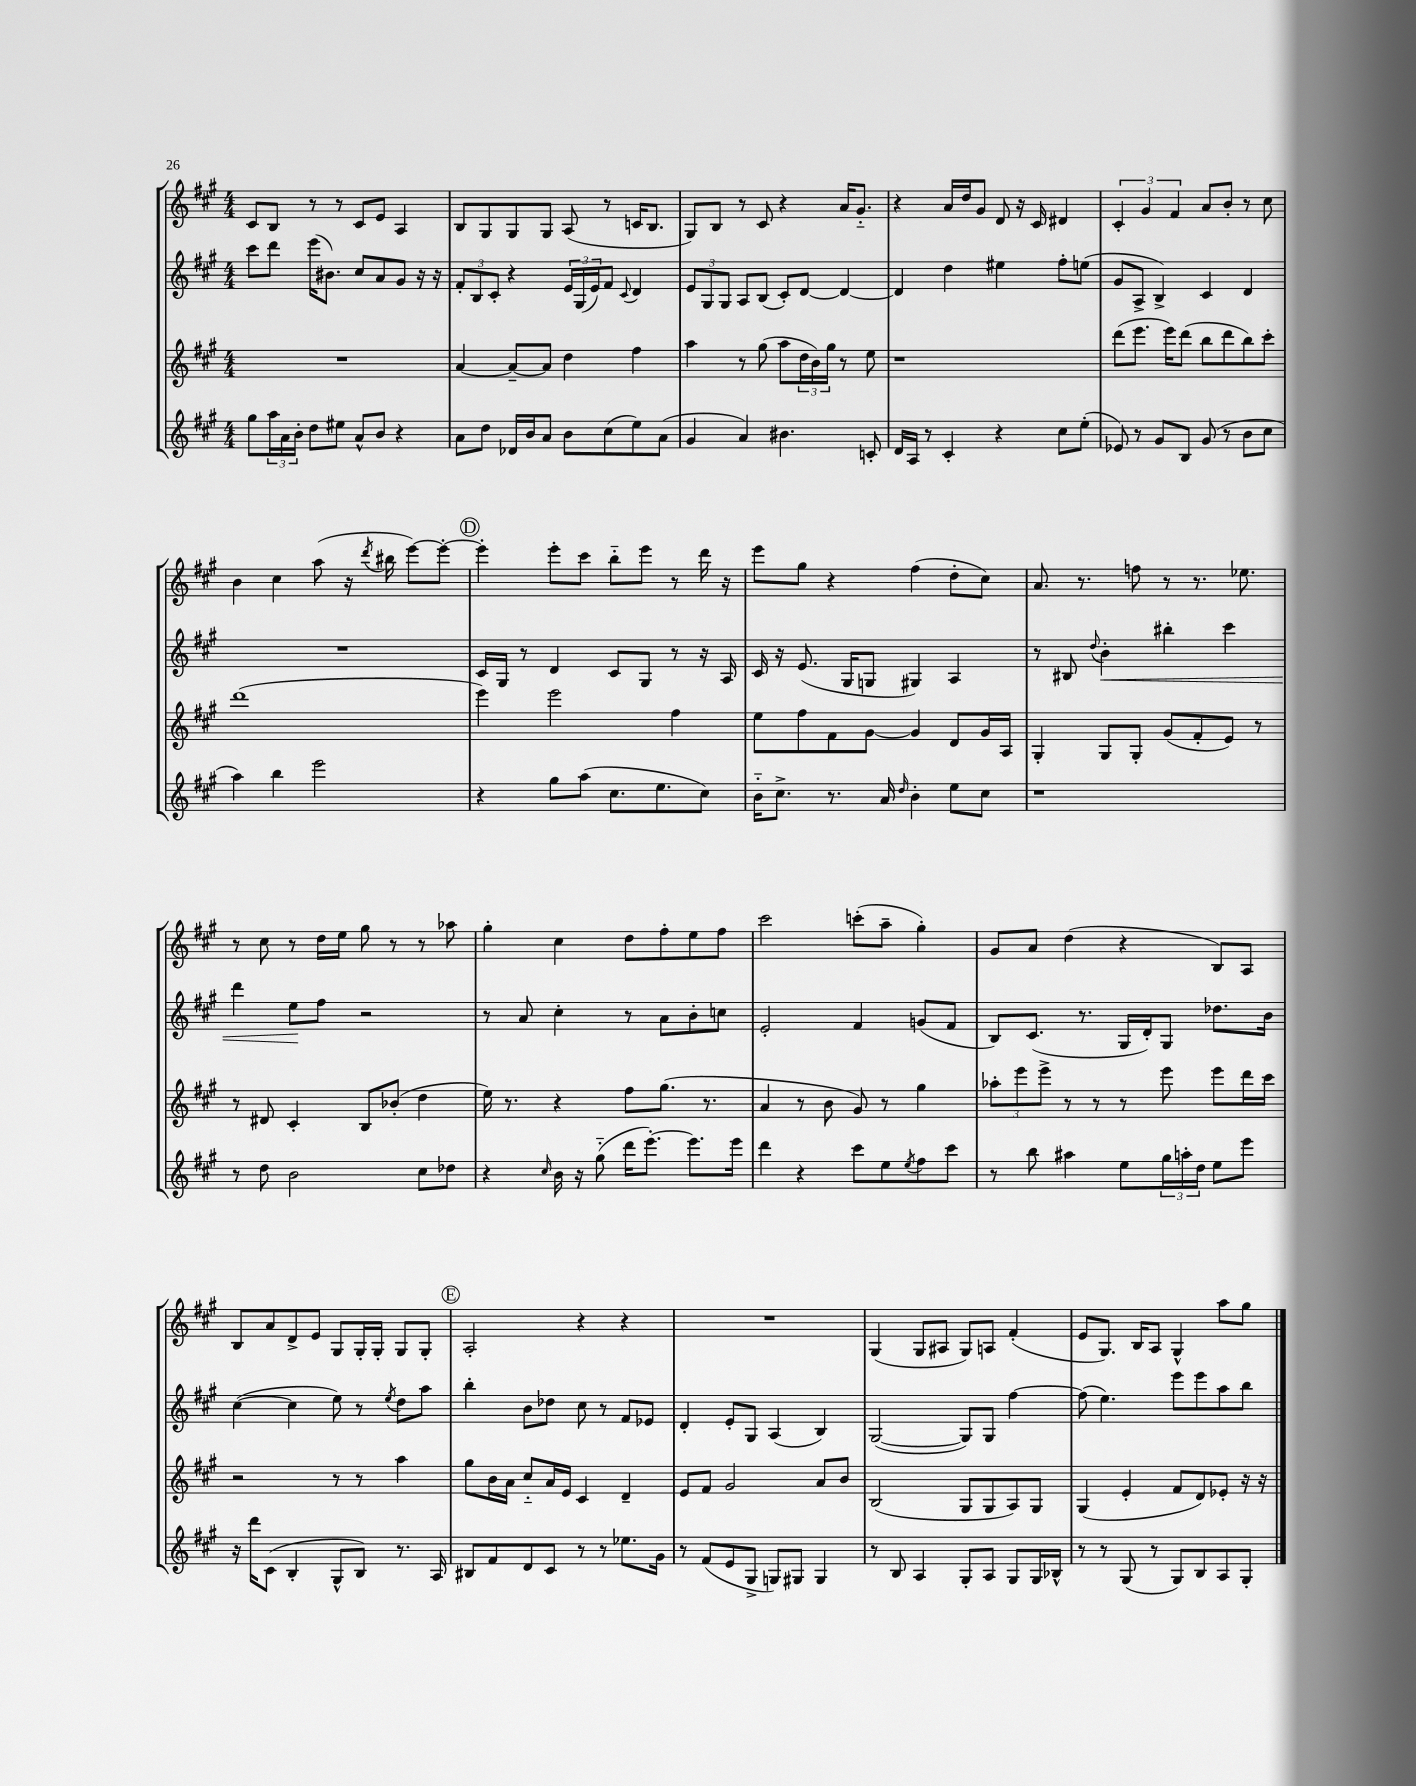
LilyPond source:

<<
\new StaffGroup <<
\new Staff = "s0" {
    \clef treble \key a \major \numericTimeSignature \time 4/4
    cis'8 b8 r8 r8 cis'8 e'8 a4 |
    b8 gis8 gis8 gis8 a8( r8 c'16 b8. |
    gis8) b8 r8 cis'8 r4 a'16 gis'8.-_ |
    r4 a'16 d''16 gis'8 d'8 r16 cis'16 dis'4 |
    \tuplet 3/2 { cis'4-. gis'4 fis'4 } a'8 b'8-. r8 cis''8 |
    b'4 cis''4 a''8( r16 \acciaccatura { d'''8 } bis''16 e'''8~) e'''8~-. |
    \mark \markup { \circle "D" } e'''4-. e'''8-. cis'''8 b''8-_ e'''8 r8 d'''16 r16 |
    e'''8 gis''8 r4 fis''4( d''8-. cis''8) |
    a'8. r8. f''8 r8 r8. ees''8. |
    r8 cis''8 r8 d''16 e''16 gis''8 r8 r8 aes''8 |
    gis''4-. cis''4 d''8 fis''8-. e''8 fis''8 |
    cis'''2 c'''8-.( a''8-- gis''4-.) |
    gis'8 a'8 d''4( r4 b8) a8 |
    b8 a'8 d'8-> e'8 gis8 gis16-. gis16-. gis8 gis8-. |
    \mark \markup { \circle "E" } a2-. r4 r4 |
    R1 |
    gis4( gis8 ais8 gis8) a8 fis'4-.( |
    e'8 gis8.) b16 a8 gis4-^ a''8 gis''8 \bar "|." |
}
\new Staff = "s1" {
    \clef treble \key a \major \numericTimeSignature \time 4/4
    cis'''8 d'''8 e'''16( bis'8.) cis''8 a'8 gis'8 r16 r16 |
    \tuplet 3/2 { fis'8-. b8 cis'8-. } r4 \tuplet 3/2 { e'16 gis16( e'16) } fis'8 \appoggiatura { cis'8 } d'4 |
    \tuplet 3/2 { e'8 gis8 gis8 } a8 b8( cis'8-.) d'8~ d'4~ |
    d'4 d''4 eis''4 fis''8-. e''8( |
    gis'8 a8-> b4->) cis'4 d'4 |
    R1 |
    \mark \markup { \circle "D" } cis'16 gis16 r8 d'4 cis'8 gis8 r8 r16 a16 |
    cis'16 r16 e'8.( gis16 g8 gis4) a4 |
    r8 bis8 \appoggiatura { d''8 } b'4-.\< bis''4-. cis'''4 |
    d'''4 e''8\! fis''8 r2 |
    r8 a'8 cis''4-. r8 a'8 b'8-. c''8 |
    e'2-. fis'4 g'8( fis'8 |
    b8) cis'8.( r8. gis16 d'16-.) gis8 des''8. b'16 |
    cis''4~( cis''4 e''8) r8 \acciaccatura { e''8 } d''8 a''8 |
    \mark \markup { \circle "E" } b''4-. b'8 des''8 cis''8 r8 fis'8 ees'8 |
    d'4-. e'8-. gis8 a4( b4) |
    gis2~( gis8) gis8 fis''4~ |
    fis''8( e''4.) e'''8 e'''8 a''8 b''8 \bar "|." |
}
\new Staff = "s2" {
    \clef treble \key a \major \numericTimeSignature \time 4/4
    R1 |
    a'4~ a'8~-- a'8 d''4 fis''4 |
    a''4 r8 gis''8( a''8 \tuplet 3/2 { d''16 b'16) gis''16 } r8 e''8 |
    r1 |
    d'''8( e'''8. e'''16) d'''8( b''8 d'''8 b''8) cis'''8-. |
    d'''1( |
    \mark \markup { \circle "D" } e'''4) e'''2 fis''4 |
    e''8 fis''8 fis'8 gis'8~ gis'4 d'8 gis'16 a16 |
    gis4-. gis8 gis8-. gis'8( fis'8-. e'8) r8 |
    r8 dis'8 cis'4-. b8 bes'8-.( d''4 |
    e''16) r8. r4 fis''8 gis''8.( r8. |
    a'4 r8 b'8 gis'8) r8 gis''4 |
    \tuplet 3/2 { aes''8-. e'''8 e'''8-> } r8 r8 r8 e'''8 e'''8 d'''16 cis'''16 |
    r2 r8 r8 a''4 |
    \mark \markup { \circle "E" } gis''8 b'16 a'16 cis''8-_ a'16 e'16 cis'4 d'4-- |
    e'8 fis'8 gis'2 a'8 b'8 |
    b2( gis8 gis8 a8) gis8 |
    gis4( e'4-. fis'8 d'8) ees'8-. r16 r16 \bar "|." |
}
\new Staff = "s3" {
    \clef treble \key a \major \numericTimeSignature \time 4/4
    gis''8 \tuplet 3/2 { a''16 a'16 b'16-. } d''8 eis''8 a'8-^ b'8 r4 |
    a'8 d''8 des'16 b'16 a'8 b'8 cis''8( e''8) a'8( |
    gis'4 a'4) bis'4. c'8-. |
    d'16 a16 r8 cis'4-. r4 cis''8 e''8-.( |
    ees'8) r8 gis'8 b8 gis'8( r8 b'8 cis''8 |
    a''4) b''4 e'''2 |
    \mark \markup { \circle "D" } r4 gis''8 a''8( cis''8. e''8. cis''8) |
    b'16-_ cis''8.-> r8. a'16 \grace { d''16 } b'4-. e''8 cis''8 |
    r1 |
    r8 d''8 b'2 cis''8 des''8 |
    r4 \grace { cis''16 } b'16 r16 gis''8-_( d'''16 e'''8.~-.) e'''8. e'''16 |
    d'''4 r4 cis'''8 e''8 \acciaccatura { e''8 } fis''8 cis'''8 |
    r8 b''8 ais''4 e''8 \tuplet 3/2 { gis''16 a''16-. d''16 } e''8 e'''8 |
    r16 d'''16 cis'8( b4-. gis8-^ b8) r8. a16 |
    \mark \markup { \circle "E" } bis8 fis'8 d'8 cis'8 r8 r8 ees''8. gis'16 |
    r8 fis'8( e'8 gis8-> g8) gis8 gis4 |
    r8 b8 a4 gis8-. a8 gis8 gis16 bes16-^ |
    r8 r8 gis8( r8 gis8) b8 a8 gis8-. \bar "|." |
}
>>
>>
\layout { \context { \Score \remove "Bar_number_engraver" } }
